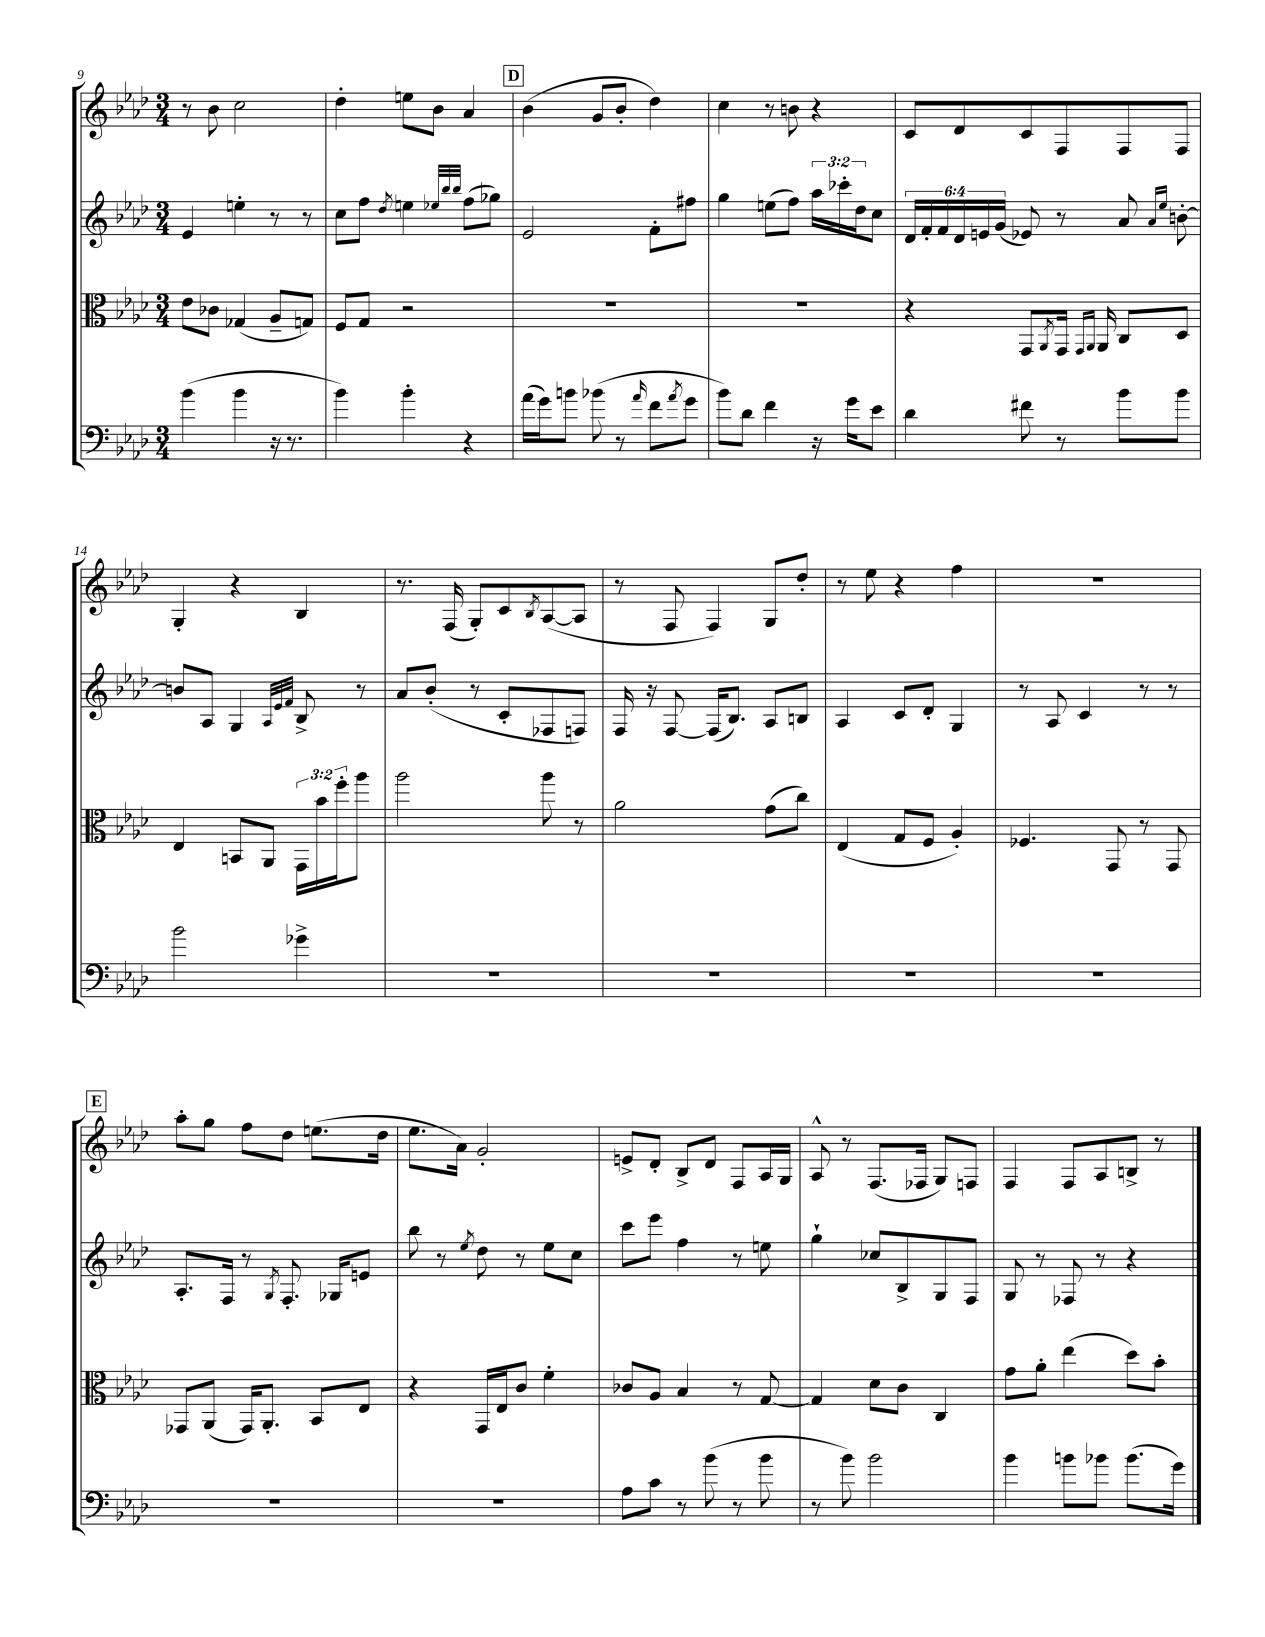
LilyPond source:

<<
\new StaffGroup <<
\new Staff = "s0" {
    \clef treble \key aes \major \numericTimeSignature \time 3/4
    r8 bes'8 c''2 |
    des''4-. e''8 bes'8 aes'4 |
    \mark \markup { \box "D" } bes'4( g'8 bes'8-. des''4) |
    c''4 r8 b'8 r4 |
    c'8 des'8 c'8 f8 f8 f8 |
    g4-. r4 bes4 |
    r8. f16( g8-.) c'8 \acciaccatura { bes8 } aes8~( aes8 |
    r8 f8 f4) g8 des''8-. |
    r8 ees''8 r4 f''4 |
    R2. |
    \mark \markup { \box "E" } aes''8-. g''8 f''8 des''8 e''8.( des''16 |
    ees''8. aes'16) g'2-. |
    e'8-> des'8-. bes8-> des'8 f8 aes16 g16 |
    aes8-^ r8 f8.( fes16 g8) f8 |
    f4 f8 aes8 b8-> r8 \bar "|." |
}
\new Staff = "s1" {
    \clef treble \key aes \major \numericTimeSignature \time 3/4 \override Staff.TupletNumber.text = #tuplet-number::calc-fraction-text
    ees'4 e''4-. r8 r8 |
    c''8 f''8 \acciaccatura { des''8 } e''4 \grace { ees''32 bes''32 bes''32 } f''8( ges''8) |
    \mark \markup { \box "D" } ees'2 f'8-. fis''8 |
    g''4 e''8( f''8) \tuplet 3/2 { aes''16 ces'''16-. des''16 } c''8 |
    \tuplet 6/4 { des'16 f'16-. f'16 des'16 e'16 g'16( } ees'8) r8 aes'8 \grace { aes'16 ees''16 } b'8~-. |
    b'8 aes8 g4 \grace { aes32 ees'32 f'32 } bes8-> r8 |
    aes'8 bes'8-.( r8 c'8-. fes8 f8) |
    f16 r16 f8~ f16( bes8.) aes8 b8 |
    aes4 c'8 des'8-. g4 |
    r8 aes8 c'4 r8 r8 |
    \mark \markup { \box "E" } aes8.-. f16 r8 \acciaccatura { g8 } f8.-. ges16 e'8 |
    bes''8 r8 \acciaccatura { ees''8 } des''8 r8 ees''8 c''8 |
    c'''8 ees'''8 f''4 r8 e''8 |
    g''4-! ces''8 bes8-> g8 f8 |
    g8 r8 fes8 r8 r4 \bar "|." |
}
\new Staff = "s2" {
    \clef alto \key aes \major \numericTimeSignature \time 3/4 \override Staff.TupletNumber.text = #tuplet-number::calc-fraction-text
    ees'8 ces'8 ges4( aes8-- g8) |
    f8 g8 r2 |
    \mark \markup { \box "D" } R2. |
    R2. |
    r4 g,8 \acciaccatura { aes,8 } g,16 \grace { g,16 aes,16 } aes,16 c8 des8 |
    ees4 b,8 aes,8 \tuplet 3/2 { g,16 bes'16 f''16-. } aes''8 |
    aes''2 aes''8 r8 |
    aes'2 g'8( c''8) |
    ees4( g8 f8 aes4-.) |
    fes4. g,8 r8 g,8 |
    \mark \markup { \box "E" } ges,8 aes,8( ges,16) aes,8.-. bes,8 ees8 |
    r4 g,16 ees16 c'8 f'4-. |
    ces'8 aes8 bes4 r8 g8~ |
    g4 des'8 c'8 c4 |
    g'8 aes'8-. ees''4( des''8) bes'8-. \bar "|." |
}
\new Staff = "s3" {
    \clef bass \key aes \major \numericTimeSignature \time 3/4
    bes'4( bes'4 r16 r8. |
    bes'4) bes'4-. r4 |
    \mark \markup { \box "D" } aes'16( g'16) b'8 bes'8( r8 \grace { aes'16 } f'8 \acciaccatura { aes'8 } g'8 |
    bes'8) des'8 f'4 r16 g'16 ees'8 |
    des'4 fis'8 r8 bes'8 bes'8 |
    bes'2 ges'4-> |
    R2. |
    R2. |
    R2. |
    R2. |
    \mark \markup { \box "E" } R2. |
    R2. |
    aes8 c'8 r8 bes'8( r8 bes'8 |
    r8 bes'8) bes'2 |
    bes'4 b'8 bes'8 bes'8.( g'16) \bar "|." |
}
>>
>>
\layout { \context { \Score currentBarNumber = #9 } }
